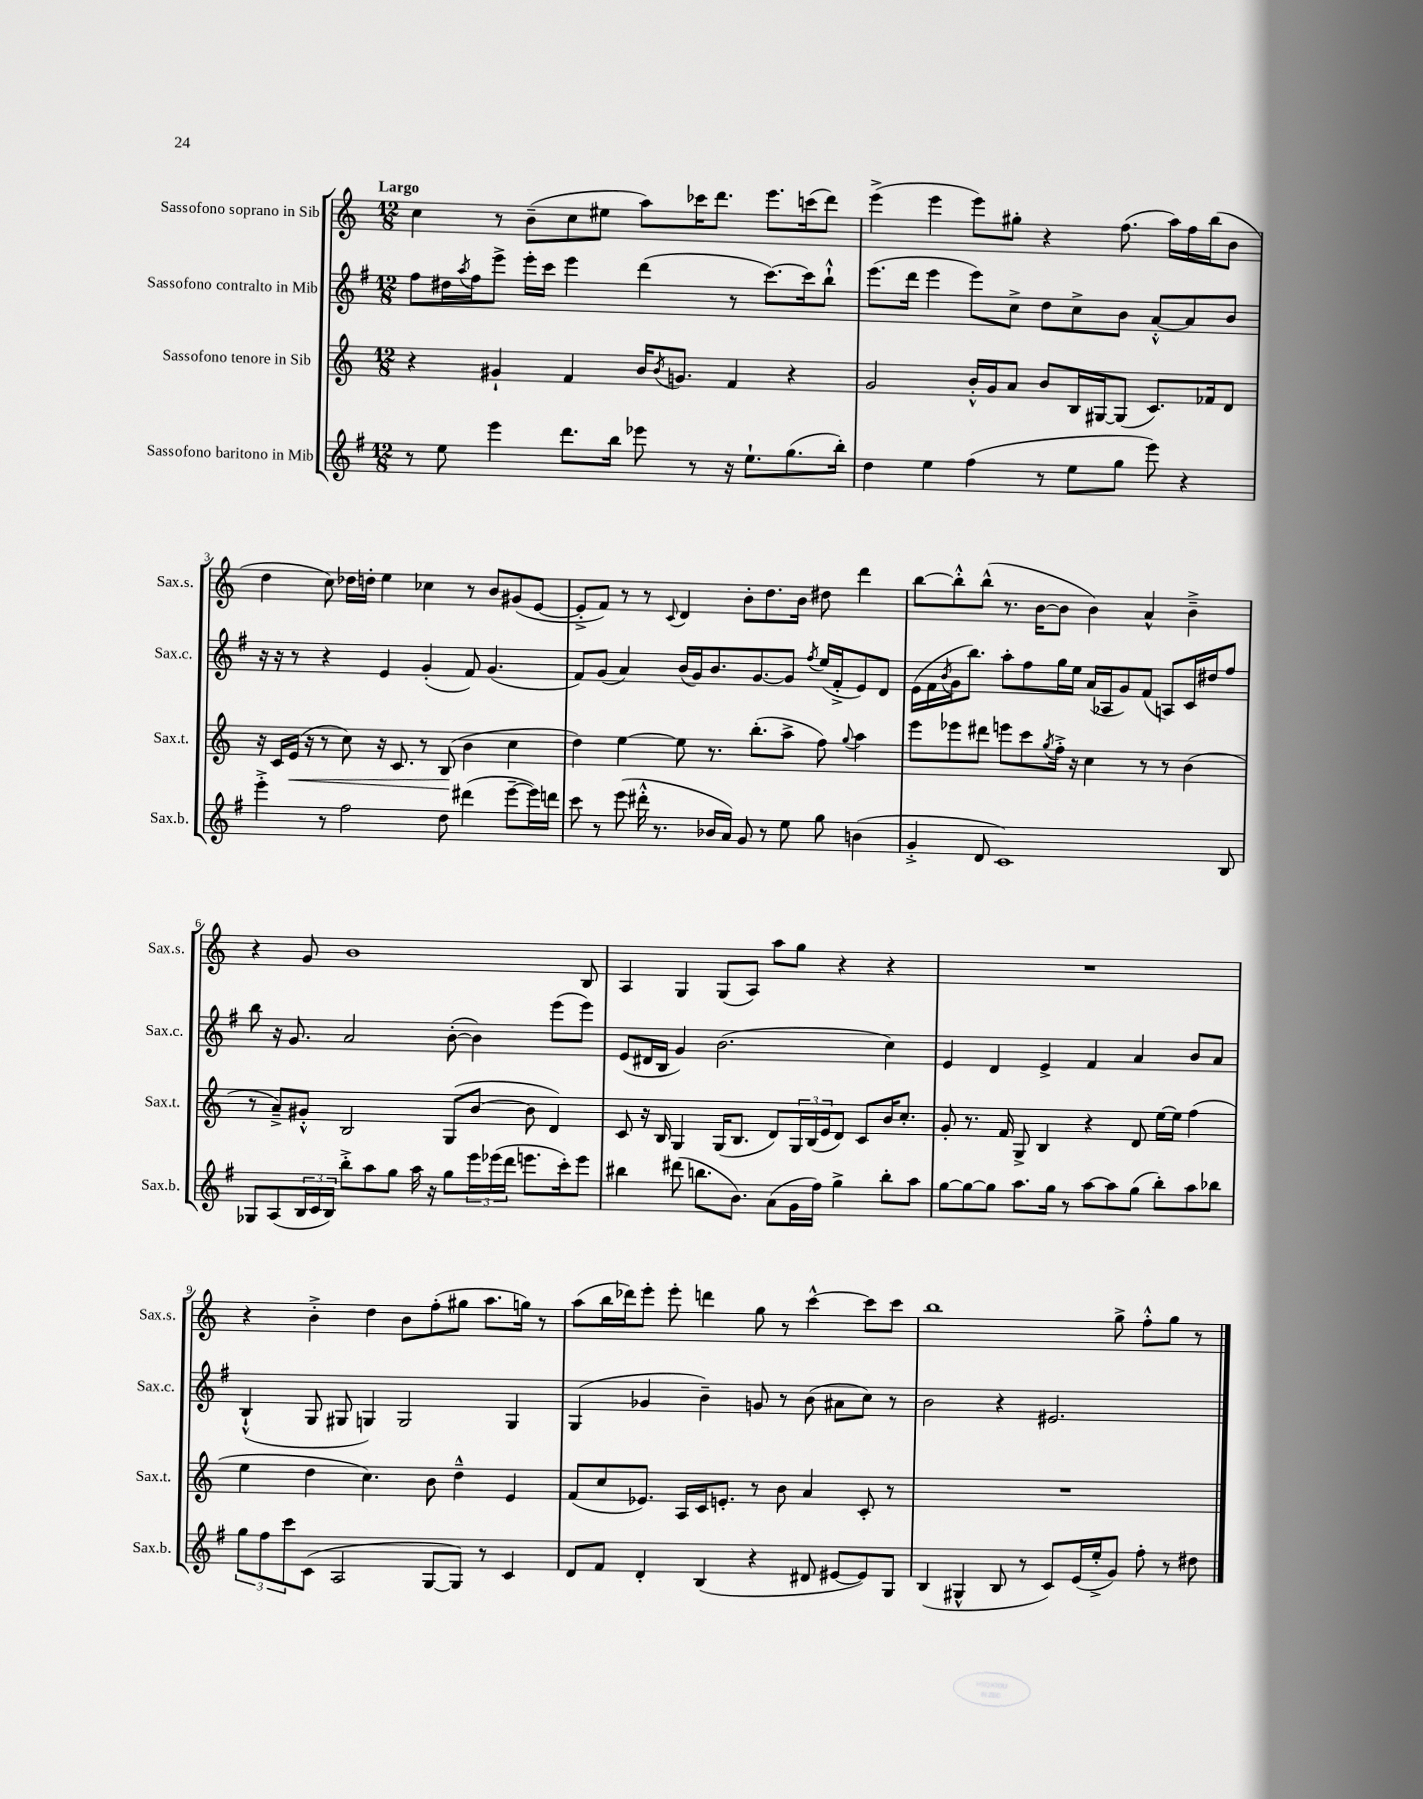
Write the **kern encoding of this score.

**kern	**kern	**kern	**kern
*staff4	*staff3	*staff2	*staff1
*clefG2	*clefG2	*clefG2	*clefG2
*k[f#]	*k[]	*k[f#]	*k[]
*M12/8	*M12/8	*M12/8	*M12/8
8r	4r	8ff#	4cc
8ee	.	16dd#	.
.	.	8qaa	.
.	.	16ff#	.
4eee	4g#`	8eee^	8r
.	.	16eee'	(8b~
.	.	16ccc	.
8.ddd	4f	4eee	8cc
.	.	.	8ee#
16bb	.	.	.
8eee-	16b	(4ddd	8aa)
.	8qb	.	.
.	8.g	.	.
8r	.	.	16ccc-
.	.	.	8.ddd
16r	4f	8r	.
8.ee`	.	.	.
.	.	[8.ccc)	8.eee
(8.gg	4r	.	.
.	.	16ccc]	(16ccc
.	.	8bb`^^	8ddd)
16bb')	.	.	.
=	=	=	=
4dd	2g	(8.eee	(4eee^
.	.	16ddd	.
4ee	.	4eee	4eee
(4ff#	16b'^^	8eee)	8eee)
.	16g	.	.
.	8a	8cc^	8gg#'
8r	8b	8dd	4r
8ee	16B	8cc^	.
.	[16G#	.	.
8gg	(8G#]	8b	(8.ff
8eee)	8.c)	[8a'^^	.
.	.	.	16aa)
4r	.	8a]	16ff
.	16f-	.	(16bb
.	8d	8b	8b
=	=	=	=
4eee'^	16r	16r	4dd
.	16c	16r	.
.	(16e	8r	.
.	16r	.	.
8r	8r	4r	8cc)
2ff#	8cc)	.	16dd-
.	.	.	16dd'
.	16r	4e	4ee
.	8.c	.	.
.	8r	(4g'	4cc-
8dd	(8B	.	.
(4ddd#	4b	8f#)	8r
.	.	(4.g	8b
[8eee~	4cc	.	(8g#
16eee])	.	.	[8e
16ddd	.	.	.
=	=	=	=
8ccc	4dd)	8f#)	8e'^]
8r	.	(8g	8f)
(8eee	[4ee	4a)	8r
16ddd#'^^	.	.	8r
8.r	.	.	.
.	.	.	8qqc
.	8ee]	(16b	4d
.	.	16g)	.
16b-	8.r	8.b	.
16a)	.	.	.
8g	.	.	8b'
.	(8.bb'	[8.g	.
8r	.	.	8.dd
8ee	8aa^	8g]	.
.	.	.	16b
.	.	8qff#	.
8gg	8ff)	(16ee	8dd#
.	.	16f#'^	.
.	8qqgg	.	.
(4b	4aa	8e)	4ddd
.	.	8d	.
=	=	=	=
4g'^	8eee	(16e	[8bb
.	.	16f#	.
.	.	8qb	.
.	8eee-	16g	8bb'^^]
.	.	8.bb)	.
8d	8ddd#	.	(8bb^^
1c)	8eee	8aa'	8.r
.	8ccc	8ff#	.
.	.	.	[16b
.	8qgg	.	.
.	16ff'^	16gg	8b]
.	16r	16ee	.
.	4cc	(16a	4b)
.	.	16A-	.
.	.	8g)	.
.	8r	(8f#	4a^^
.	8r	8A)	.
.	(4b	16c	4b~^
.	.	16dd#	.
8B	.	8ff#	.
=	=	=	=
8G-	8r	8bb	4r
(8A	8a~^)	16r	.
.	.	8.g	.
24B	8g#'^^	.	8g
24c	.	.	.
24B)	.	.	.
8bb'^	2B	2a	1b
8aa	.	.	.
8gg	.	.	.
16aa	.	.	.
16r	.	.	.
8gg	(8G	([8b'	.
24eee	[8b	4b])	.
(24eee-	.	.	.
24ddd	.	.	.
8.eee	8b]	.	.
.	4d)	(8eee	.
16ccc')	.	.	.
8eee	.	8eee)	8B
=	=	=	=
4bb#	8c	(8e	4A
.	16r	16d#	.
.	16B	16B	.
(8ddd#	4G	4g)	4G
8.bb	.	.	.
.	(16G	(2.b	(8G
8.b)	8.B	.	.
.	.	.	8A)
(8a	8d)	.	8aa
16g	24G	.	8gg
.	(24B	.	.
16ff#)	.	.	.
.	24e	.	.
4gg^	8d)	.	4r
.	8c	.	.
8bb'	16b	4cc)	4r
.	8.cc'	.	.
8aa	.	.	.
=	=	=	=
[8gg	8g'	4e	1.r
8gg_	8.r	.	.
8gg]	.	4d	.
.	16f	.	.
8.aa	8G^	.	.
.	4B	4e^	.
16gg	.	.	.
8r	.	.	.
[8aa	4r	4f#	.
8aa]	.	.	.
(8gg	8d	4a	.
8bb')	[16ee	.	.
.	16ee]	.	.
8aa	(4ff	8b	.
8bb-	.	8a	.
=	=	=	=
12gg	4ee	(4B`^^	4r
12ff#	.	.	.
12ccc	.	.	.
(8c	4dd	8G	4b'^
2A	.	8G#	.
.	4.cc)	4G)	4dd
.	.	2G	8b
[8G	8b	.	(8ff'
8G])	4dd~^^	.	8gg#
8r	.	.	8.aa
4c	4e	4G	.
.	.	.	16gg)
.	.	.	8r
=	=	=	=
8d	(8f	(4G	(8aa
8f#	8cc	.	16bb
.	.	.	16ddd-)
4d'	8.e-)	4g-	8eee'
.	.	.	8eee'
.	16A	.	.
(4B	16c	4b~)	4ddd
.	8.e'	.	.
4r	8r	8g	8gg
.	8b	8r	8r
8d#	4a	(8b	[4ccc^^
[8e#	.	8a#	.
8e#])	8c'	8cc)	8ccc]
8G	8r	8r	8ccc
=	=	=	=
(4B	1.r	2b	1bb
4G#^^	.	.	.
8B	.	4r	.
8r	.	.	.
8c)	.	2.e#	.
(16e	.	.	.
16ee'^	.	.	.
8g)	.	.	8gg^
8ff#'	.	.	8ff'^^
8r	.	.	8gg
8dd#	.	.	8r
==	==	==	==
*-	*-	*-	*-
